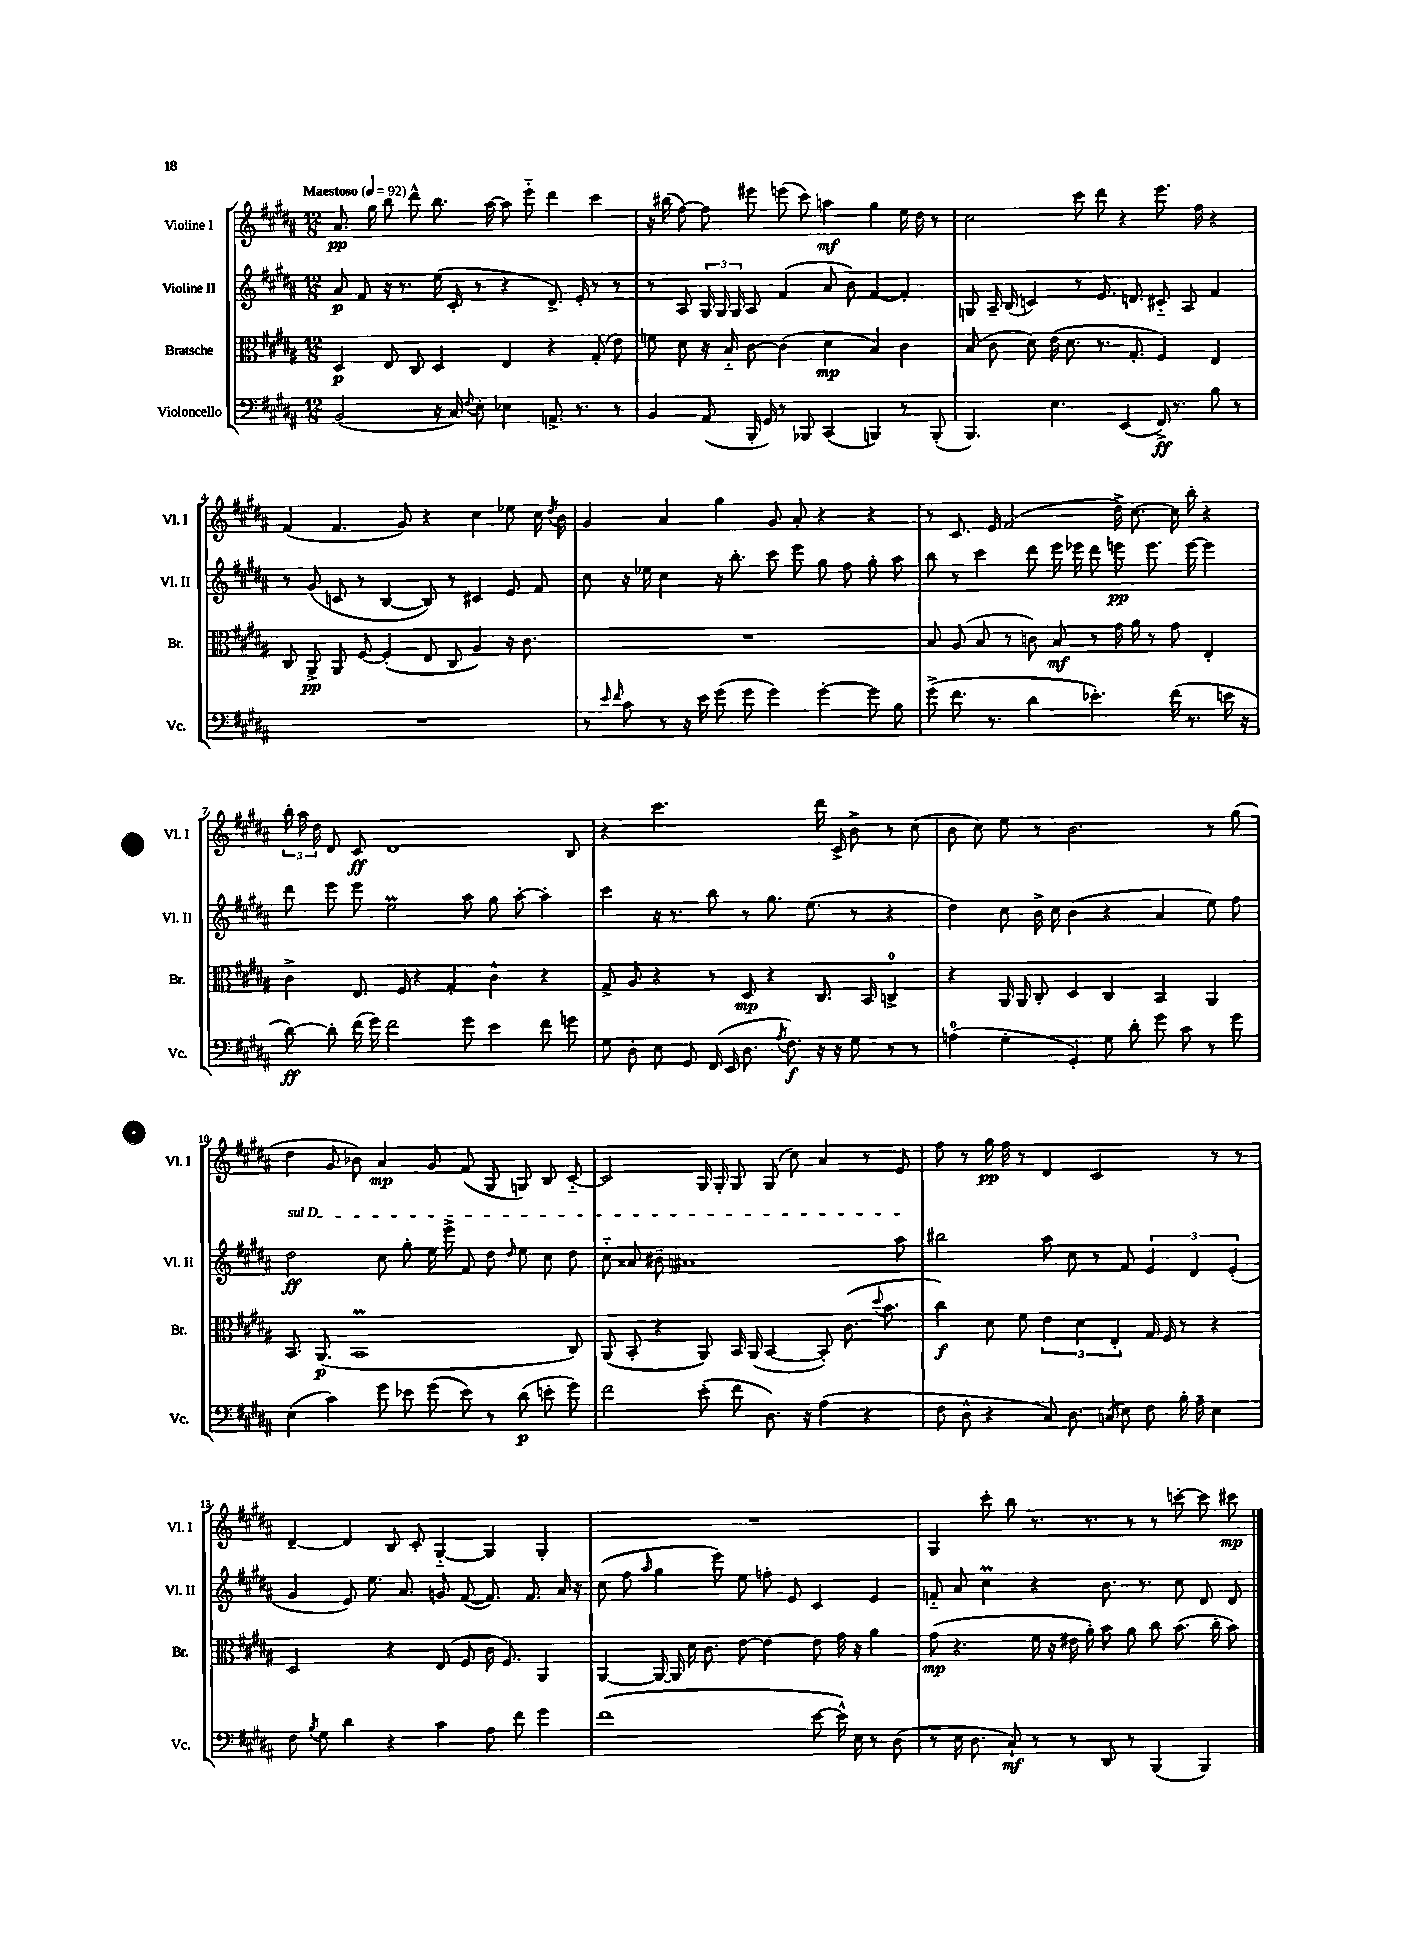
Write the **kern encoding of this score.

**kern	**dynam	**kern	**dynam	**kern	**dynam	**kern	**dynam
*part4	*part4	*part3	*part3	*part2	*part2	*part1	*part1
*staff4	*staff4	*staff3	*staff3	*staff2	*staff2	*staff1	*staff1
*I"Violoncello	*	*I"Bratsche	*	*I"Violine II	*	*I"Violine I	*
*I'Vc.	*	*I'Br.	*	*I'Vl. II	*	*I'Vl. I	*
*clefF4	*	*clefC3	*	*clefG2	*	*clefG2	*
*k[f#c#g#d#a#]	*	*k[f#c#g#d#a#]	*	*k[f#c#g#d#a#]	*	*k[f#c#g#d#a#]	*
*M12/8	*	*M12/8	*	*M12/8	*	*M12/8	*
*MM92	*	*MM92	*	*MM92	*	*MM92	*
=1	=1	=1	=1	=1	=1	=1	=1
!	!	!	!	!	!	!LO:TX:a:B:t=Maestoso	!
(2BB/	.	4D#/	p	8a#/	p	8.a#/	pp
.	.	.	.	8f#/	.	.	.
.	.	.	.	.	.	16gg#\	.
.	.	8E/	.	16r	.	8bb\	.
.	.	.	.	8.r	.	.	.
.	.	8C#/	.	.	.	8ddd#^^\	.
16r	.	4D#/	.	(16ee\	.	8.bb\	.
16C#/)	.	.	.	16c#'/	.	.	.
8qqF#/	.	.	.	.	.	.	.
8E'\	.	.	.	8r	.	.	.
.	.	.	.	.	.	[16aa#\	.
4E-X\	.	4E/	.	4r	.	8aa#\]	.
.	.	.	.	.	.	8eee\	.
8.AAn^/	.	4r	.	8.d#^/)	.	4ddd#\	.
8.r	.	.	.	16e'/	.	.	.
.	.	(8G#'/	.	8r	.	4ccc#\	.
8r	.	8e\)	.	8r	.	.	.
=2	=2	=2	=2	=2	=2	=2	=2
4BB/	.	8fn\	.	8r	.	16r	.
.	.	.	.	.	.	(16bb#X\	.
.	.	8d#\	.	8A#/	.	[8ff#\)	.
(8AA#/	.	16r	.	24G#/	.	8ff#\]	.
.	.	.	.	24G#/	.	.	.
.	.	16B/	.	.	.	.	.
.	.	.	.	24G#/	.	.	.
16BBB'/	.	[8c#\	.	8A#/	.	8eee#X\	.
16GG#/)	.	.	.	.	.	.	.
8r	.	(4c#\]	.	(4f#/	.	(8eeen\	.
8BBB-X/	.	.	.	.	.	8ccc#\)	.
(4CC#/	.	4d#\	mp	8a#/	.	4aan\	mf
.	.	.	.	8b\)	.	.	.
4BBBn/)	.	4B/)	.	[4f#/	.	4gg#\	.
8r	.	4c#\	.	4f#'/]	.	16ee\	.
.	.	.	.	.	.	16dd#\	.
(8BBB'/	.	.	.	.	.	8r	.
=3	=3	=3	=3	=3	=3	=3	=3
4.BBB/)	.	(8B/	.	8Gn/	.	2cc#\	.
.	.	8c#\	.	16A#~/	.	.	.
.	.	.	.	(16B/	.	.	.
.	.	8d#\)	.	4cn/)	.	.	.
4.E\	.	(16e\	.	.	.	.	.
.	.	8.d#\	.	.	.	.	.
.	.	.	.	8r	.	8ccc#\	.
.	.	8.r	.	8.e/	.	8ddd#\	.
(4EE/	.	.	.	.	.	4r	.
.	.	8.G#'/	.	8.dn/	.	.	.
16FF#^/)	ff	4F#/)	.	8c#X/	.	8.eee\	.
8.r	.	.	.	.	.	.	.
.	.	.	.	8A#/	.	.	.
.	.	.	.	.	.	16ff#\	.
8B\	.	4E/	.	4f#/	.	4r	.
8r	.	.	.	.	.	.	.
!!LO:LB:g=z
=4	=4	=4	=4	=4	=4	=4	=4
1.r	.	8C#/	.	8r	.	(4f#/	.
.	.	8AA#^/	pp	(8g#/	.	.	.
.	.	8AA#/	.	8cn/	.	4.f#/	.
.	.	[8F#/	.	8r	.	.	.
.	.	(4F#'/]	.	[4B/	.	.	.
.	.	.	.	.	.	8g#/)	.
.	.	8E/	.	8B/])	.	4r	.
.	.	8C#/	.	8r	.	.	.
.	.	4A#/)	.	4c#X/	.	4cc#\	.
.	.	16r	.	8e/	.	8ee-X\	.
.	.	8.c#\	.	.	.	.	.
.	.	.	.	8f#/	.	16cc#\	.
.	.	.	.	.	.	8qdd#/	.
.	.	.	.	.	.	16b\	.
=5	=5	=5	=5	=5	=5	=5	=5
8r	.	1.r	.	8cc#\	.	4g#/	.
16qqe/	.	.	.	.	.	.	.
16qqf#/	.	.	.	.	.	.	.
8c#\	.	.	.	16r	.	.	.
.	.	.	.	16ee-X\	.	.	.
8r	.	.	.	4cc#\	.	4a#/	.
16r	.	.	.	.	.	.	.
16e\	.	.	.	.	.	.	.
(8g#\	.	.	.	16r	.	4gg#\	.
.	.	.	.	8.bb'\	.	.	.
8g#\	.	.	.	.	.	.	.
4g#\)	.	.	.	8ccc#\	.	8g#/	.
.	.	.	.	8eee\	.	8a#'/	.
[4g#'\	.	.	.	8gg#\	.	4r	.
.	.	.	.	8ff#\	.	.	.
8g#\]	.	.	.	8gg#'\	.	4r	.
8B\	.	.	.	8aa#\	.	.	.
=6	=6	=6	=6	=6	=6	=6	=6
(8g#^\	.	8B/	.	8bb\	.	8r	.
8.f#\	.	(8A#/	.	8r	.	8.c#/	.
.	.	8B/	.	4ccc#\	.	.	.
8.r	.	.	.	.	.	16e/	.
.	.	8r	.	.	.	(2f#/	.
4d#\	.	8cn\)	.	8ddd#\	.	.	.
.	.	8B/	mf	16eee\	.	.	.
.	.	.	.	16eee-X\	.	.	.
4.e-X'\)	.	8r	.	8ddd#\	.	.	.
.	.	16g#\	.	8eeen\	pp	16dd#^\)	.
.	.	16a#\	.	.	.	[8.cc#\	.
.	.	8r	.	8.eee\	.	.	.
(16f#\	.	8g#\	.	.	.	16cc#\]	.
8.r	.	.	.	[16eee\	.	16bb'\	.
.	.	4E'/	.	4eee\]	.	4r	.
16en\	.	.	.	.	.	.	.
16r	.	.	.	.	.	.	.
!!LO:LB:g=z
=7	=7	=7	=7	=7	=7	=7	=7
[8d#\)	ff	4c#^\	.	8ddd#\	.	24bb'\	.
.	.	.	.	.	.	24aa#\	.
.	.	.	.	.	.	24dd#\	.
8d#'\]	.	.	.	8eee\	.	8d#/	.
(16f#\	.	8.E/	.	8eee\	.	8c#/	ff
16g#\)	.	.	.	.	.	.	.
2f#\	.	.	.	2eeM\	.	1d#	.
.	.	16F#/	.	.	.	.	.
.	.	4r	.	.	.	.	.
.	.	4G#'/	.	.	.	.	.
8g#\	.	.	.	8aa#\	.	.	.
4e\	.	4c#^^\	.	8gg#\	.	.	.
.	.	.	.	[8aa#'\	.	.	.
8f#\	.	4r	.	4aa#'\]	.	.	.
8gn\	.	.	.	.	.	8B/	.
=8	=8	=8	=8	=8	=8	=8	=8
8G#\	.	8G#^/	.	4ccc#\	.	4r	.
8D#'\	.	8A#/	.	.	.	.	.
8E\	.	4r	.	16r	.	2.ccc#\	.
.	.	.	.	8.r	.	.	.
8GG#/	.	.	.	.	.	.	.
(16FF#/	.	8r	.	8bb\	.	.	.
16EE/	.	.	.	.	.	.	.
8.D#\	.	8D#/	mp	8r	.	.	.
.	.	4r	.	8.gg#\	.	.	.
8qA#/	.	.	.	.	.	.	.
8.F#\)	f	.	.	.	.	.	.
.	.	.	.	(8.ee\	.	.	.
16r	.	8.C#/	.	.	.	16ddd#\	.
16r	.	.	.	.	.	16c#^/	.
8G#\	.	.	.	8r	.	8b^\	.
.	.	16BB/	.	.	.	.	.
8r	.	4Cn^/	.	4r	.	8r	.
8r	.	.	.	.	.	(8cc#\	.
=9	=9	=9	=9	=9	=9	=9	=9
(4An\	.	4r	.	4dd#\)	.	8b\	.
.	.	.	.	.	.	8cc#\)	.
4G#'\	.	16AA#/	.	8cc#\	.	8ee\	.
.	.	16AA#/	.	.	.	.	.
.	.	8C#'/	.	16b^\	.	8r	.
.	.	.	.	16cc#\	.	.	.
4GG#'/)	.	4D#/	.	(4b\	.	2.b\	.
8G#\	.	4C#/	.	4r	.	.	.
8d#'\	.	.	.	.	.	.	.
8g#\	.	4BB/	.	4a#/	.	.	.
8c#\	.	.	.	.	.	.	.
8r	.	4AA#/	.	8ee\)	.	8r	.
8g#\	.	.	.	8ff#\	.	(8gg#\	.
!!LO:LB:g=z
=10	=10	=10	=10	=10	=10	=10	=10
!	!	!	!	!LO:TX:a:i:t=sul D	!	!	!
(4E\	.	8.BB/	.	2dd#\	ff	4dd#\	.
.	.	(8.AA#/	p	.	.	.	.
4c#\)	.	.	.	.	.	8g#/	.
.	.	1BBM	.	.	.	8b-X\)	.
8g#\	.	.	.	8cc#\	.	4a#/	mp
8e-X\	.	.	.	8gg#'\	.	.	.
(8g#\	.	.	.	16ee\	.	8g#/	.
.	.	.	.	16eee^\	.	.	.
8e-\)	.	.	.	8f#/	.	(8f#/	.
8r	.	.	.	8dd#\	.	8G#/	.
.	.	.	.	16qqdd#/	.	.	.
(8d#\	p	.	.	8ee\	.	8Gn/)	.
8en'\	.	.	.	8cc#\	.	8B/	.
8g#\)	.	8C#/)	.	8dd#\	.	[8c#/	.
=11	=11	=11	=11	=11	=11	=11	=11
2f#\	.	(8AA#/	.	8cc#\	.	2c#/]	.
.	.	8BB'/	.	8a##X/	.	.	.
.	.	4r	.	8b#X~\	.	.	.
.	.	.	.	1a#X	.	.	.
(8e'\	.	8AA#/)	.	.	.	16G#/	.
.	.	.	.	.	.	16G#'/	.
8f#\	.	16BB/	.	.	.	8G#/	.
.	.	(16AA#/	.	.	.	.	.
8.D#\)	.	[4BB/	.	.	.	(8G#/	.
.	.	.	.	.	.	8cc#\)	.
16r	.	.	.	.	.	.	.
(4A#\	.	8BB'/])	.	.	.	4a#/	.
.	.	(8.c#\	.	.	.	.	.
4r	.	.	.	.	.	8r	.
.	.	8qqdd#/	.	.	.	.	.
.	.	8.b\	.	.	.	.	.
.	.	.	.	8aa#\	.	8e/	.
=12	=12	=12	=12	=12	=12	=12	=12
8F#\	.	4cc#\)	f	2bb#X\	.	8ff#\	.
8D#^^\	.	.	.	.	.	8r	.
4r	.	8d#\	.	.	.	16gg#\	pp
.	.	.	.	.	.	16ff#\	.
.	.	8f#\	.	.	.	8r	.
8C#/)	.	6e\	.	8aa#\	.	4d#/	.
8.D#\	.	.	.	8cc#\	.	.	.
.	.	6d#\	.	.	.	.	.
.	.	.	.	8r	.	2c#/	.
(16Cn/	.	.	.	.	.	.	.
.	.	6E'/	.	.	.	.	.
8E\)	.	.	.	8f#/	.	.	.
8F#\	.	16G#/	.	6e/	.	.	.
.	.	16F#/	.	.	.	.	.
16B'\	.	8r	.	.	.	.	.
.	.	.	.	6d#/	.	.	.
16A#~\	.	.	.	.	.	.	.
4E\	.	4r	.	.	.	8r	.
.	.	.	.	(6e'/	.	.	.
.	.	.	.	.	.	8r	.
!!LO:LB:g=z
=13	=13	=13	=13	=13	=13	=13	=13
8F#\	.	2D#/	.	4g#/	.	[4d#~/	.
8qB/	.	.	.	.	.	.	.
8G#\	.	.	.	.	.	.	.
4d#\	.	.	.	8e/)	.	4d#/]	.
.	.	.	.	8.ee\	.	.	.
4r	.	4r	.	.	.	8B/	.
.	.	.	.	8.a#/	.	.	.
.	.	.	.	.	.	8c#'/	.
4c#\	.	(8E/	.	8gn/	.	[4G#/	.
.	.	8F#/	.	([8f#/	.	.	.
8A#\	.	16c#\	.	8.f#/])	.	4G#/]	.
.	.	8.F#/)	.	.	.	.	.
8f#\	.	.	.	.	.	.	.
.	.	.	.	8.f#/	.	.	.
4g#\	.	4AA#/	.	.	.	4G#'/	.
.	.	.	.	16a#/	.	.	.
.	.	.	.	16r	.	.	.
=14	=14	=14	=14	=14	=14	=14	=14
(1f#	.	[4AA#/	.	(8cc#\	.	1.r	.
.	.	.	.	8ff#\	.	.	.
.	.	.	.	16qqaa#/	.	.	.
.	.	16AA#/_	.	4gg#\	.	.	.
.	.	16AA#/]	.	.	.	.	.
.	.	16d#\	.	.	.	.	.
.	.	8.c#\	.	.	.	.	.
.	.	.	.	8eee\)	.	.	.
.	.	[8e\	.	8ee\	.	.	.
.	.	4e\_	.	8ffn'\	.	.	.
.	.	.	.	8e/	.	.	.
[8e\	.	8e\]	.	4c#/	.	.	.
16e^^\])	.	16g#\	.	.	.	.	.
16E\	.	16r	.	.	.	.	.
8r	.	4a#\	.	4e/	.	.	.
(8D#\	.	.	.	.	.	.	.
=15	=15	=15	=15	=15	=15	=15	=15
8r	.	(8g#\	mp	8fn/	.	4G#/	.
16E\	.	4.r	.	8a#/	.	.	.
8.D#\	.	.	.	.	.	.	.
.	.	.	.	4cc#M\	.	8ccc#'\	.
8C#`/)	mf	.	.	.	.	8bb\	.
8r	.	16f#\	.	4r	.	8.r	.
.	.	16r	.	.	.	.	.
8r	.	16e#X\	.	.	.	.	.
.	.	16a#'\)	.	.	.	8.r	.
8DD#/	.	8b\	.	8.b\	.	.	.
8r	.	8a#\	.	.	.	8r	.
.	.	.	.	8.r	.	.	.
(4BBB/	.	8cc#\	.	.	.	8r	.
.	.	(8.b\	.	8cc#\	.	[8cccn'\	.
4BBB/)	.	.	.	8d#/	.	8ccc\]	.
.	.	16cc#'\	.	.	.	.	.
.	.	8b\)	.	8d#/	.	8ccc#X\	mp
==	==	==	==	==	==	==	==
*-	*-	*-	*-	*-	*-	*-	*-
